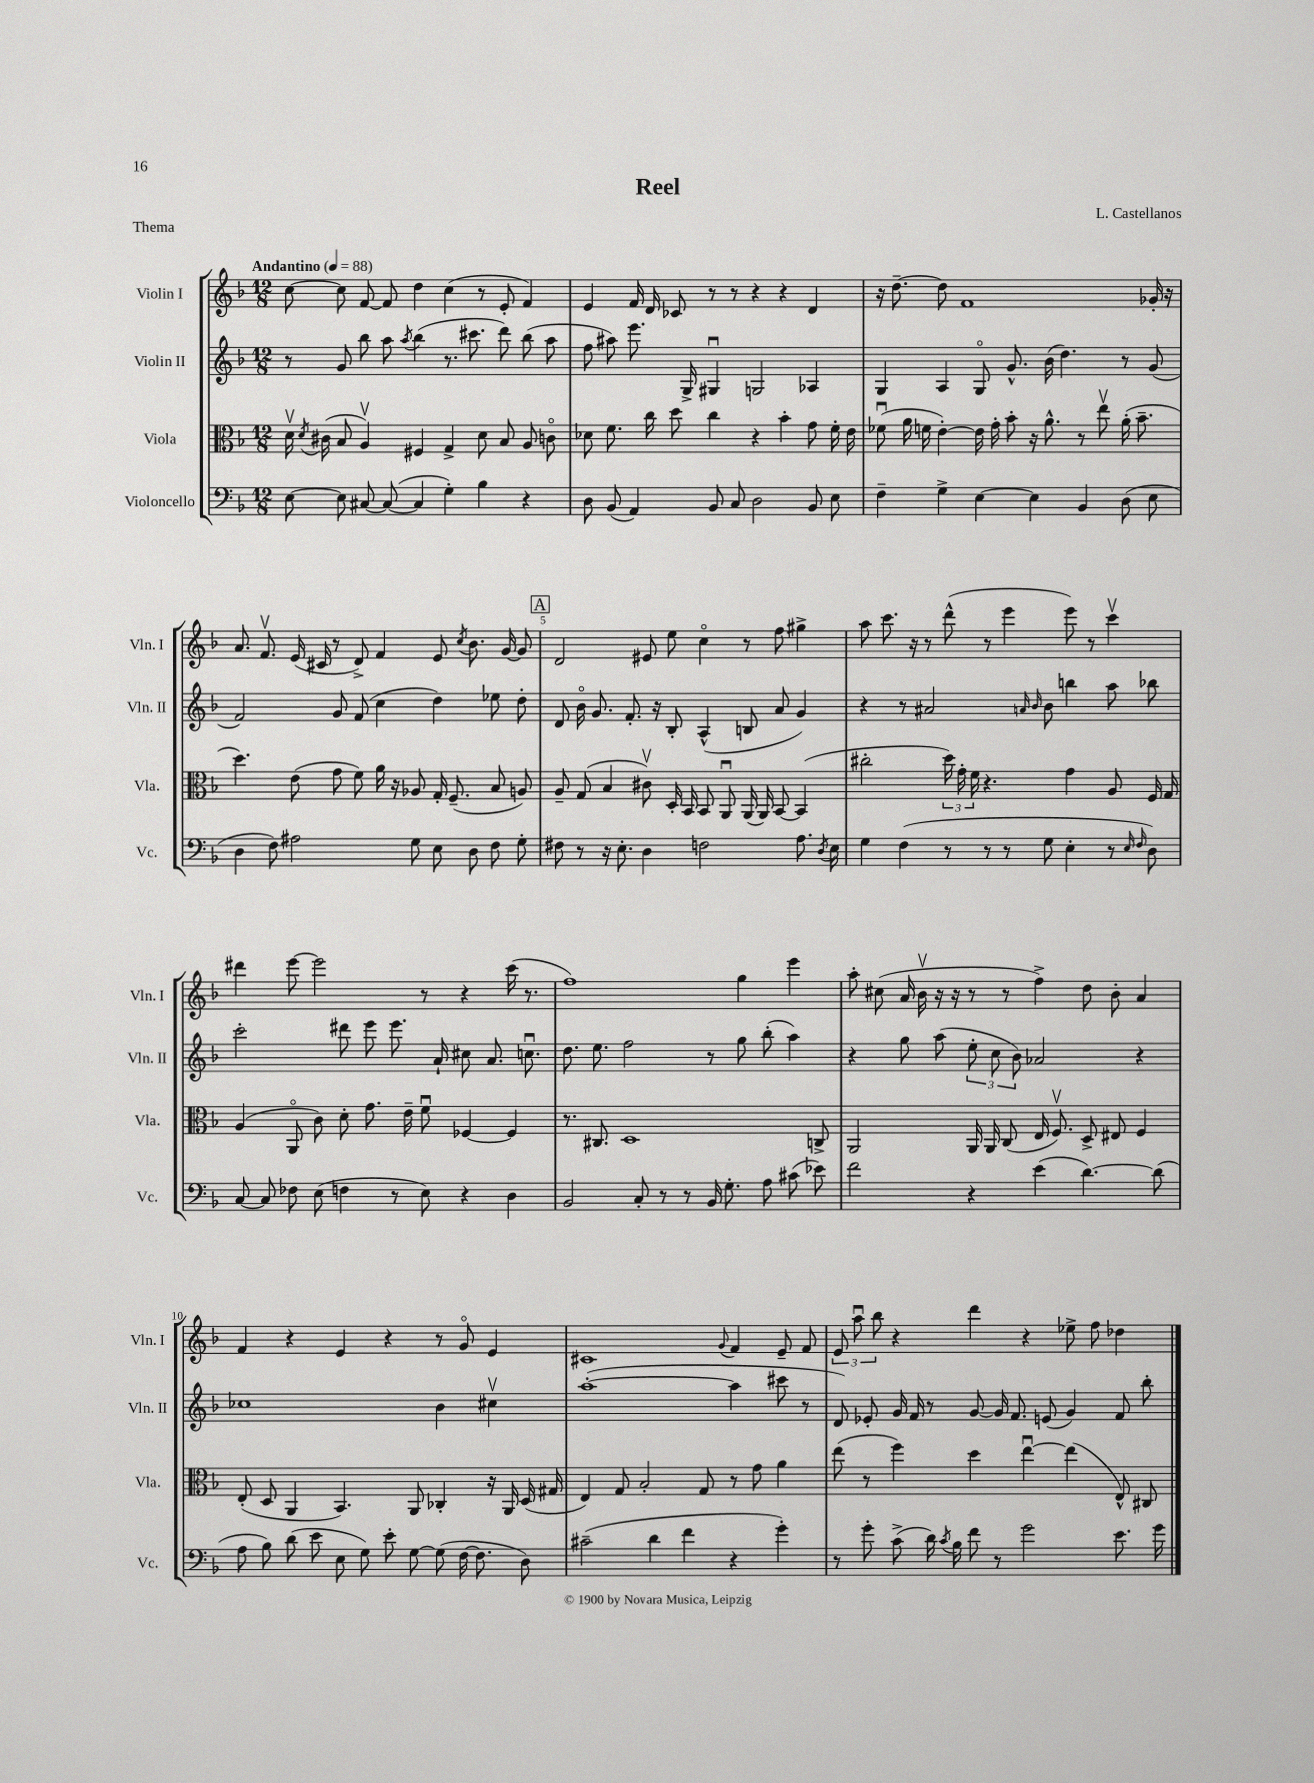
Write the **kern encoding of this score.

**kern	**kern	**kern	**kern
*part4	*part3	*part2	*part1
*staff4	*staff3	*staff2	*staff1
*I"Violoncello	*I"Viola	*I"Violin II	*I"Violin I
*I'Vc.	*I'Vla.	*I'Vln. II	*I'Vln. I
*clefF4	*clefC3	*clefG2	*clefG2
*k[b-]	*k[b-]	*k[b-]	*k[b-]
*M12/8	*M12/8	*M12/8	*M12/8
*MM88	*MM88	*MM88	*MM88
=1	=1	=1	=1
!	!	!	!LO:TX:a:B:t=Andantino
[8E\	16dv\	8r	[8cc\
.	8qd/	.	.
.	(16c#X\	.	.
8E\]	8B-/	8g/	8cc\]
[8C#X/	4Av/)	8bb-\	[8f/
(8C#/_	.	8aa\	8f/]
.	.	8qaa/	.
4C#/]	4F#X/	(4bb-\	4dd\
4G'\)	4G^/	8.r	(4cc\
.	.	8.ccc#X\	.
4B-\	8d\	.	8r
.	8B-/	8ddd\)	8e'/
4r	8A/	(8bb-\	4f/)
.	8cn\	8aa\	.
=2	=2	=2	=2
8D\	8d-X\	8ff\	4e/
(8BB-/	8.f\	8aa#X\)	.
4AA/)	.	8.eee\	16f/
.	16cc\	.	16d/
.	8dd\	.	8c-X/
.	.	16G^/	.
8BB-/	4cc\	4G#Xu/	8r
8C/	.	.	8r
2D\	4r	2Gn/	4r
.	4b-'\	.	4r
8BB-/	8g\	4A-X/	4d/
8E\	16f'\	.	.
.	16e\	.	.
=3	=3	=3	=3
4F~\	(8f-Xu\	4G/	16r
.	.	.	[8.dd~\
.	16a\	.	.
.	16fn\	.	.
4G^\	[4e'\)	4A/	8dd\]
.	.	.	1f
[4E\	16e\]	8G/	.
.	16g'\	.	.
.	8b-'\	8.g^^/	.
4E\]	16r	.	.
.	8.a^^\	(16b-\	.
.	.	4.dd\)	.
4BB-/	8r	.	.
.	8eev\	.	.
(8D\	(16a'\	8r	.
.	8.b-~\	.	.
8E\	.	(8g/	16g-X'/
.	.	.	16r
!!LO:LB:g=z
=4	=4	=4	=4
4D\	4.dd\)	2f/)	8.a/
.	.	.	8.fv/
8F\)	.	.	.
2A#X\	(8e\	.	(16e/
.	.	.	16c#X/
.	8g\	8g/	8r
.	8f\)	(8f/	8d^/)
.	16a\	4cc\	4f/
.	16r	.	.
8G\	8A-X/	.	.
8E\	16G'/	4dd\)	8e/
.	(8.F~/	.	.
.	.	.	8qcc/
8D\	.	.	8.b-\
8F\	8B-/	8ee-X\	.
.	.	.	[16g/
8G'\	8An/)	8dd'\	8g/]
!!LO:REH:place=s1:t=A
=5	=5	=5	=5
8F#X\	8A~/	8d/	2d/
8r	(8G/	16b-\	.
.	.	8.g/	.
16r	4B-/	.	.
8.E'\	.	.	.
.	.	8.f'/	.
4D\	8c#Xv\)	.	8e#X/
.	.	16r	.
.	16D'/	8B-'/	8ee\
.	16BB-/	.	.
2Fn\	8BB-/	(4A^^/	4cc\
.	8AAu/	.	.
.	(16AA/	8Bn/	8r
.	16AA/)	.	.
.	[8BB-/	8a/	8ff\
8.A\	(4BB-/]	4g/)	4gg#X^\
8qD/	.	.	.
16E\	.	.	.
=6	=6	=6	=6
4G\	2cc#X'\	4r	8aa\
.	.	.	8.ccc\
(4F\	.	8r	.
.	.	.	16r
.	.	2a#X/	8r
8r	24dd\)	.	(8ddd^^\
.	24g'\	.	.
.	24f\	.	.
8r	4.r	.	8r
8r	.	.	4eee\
.	.	16qqan/	.
.	.	16qqb-/	.
8G\	.	8b-\	.
4E'\	4g\	4bbn\	8eee\)
.	.	.	8r
8r	8A/	8aa\	4cccv\
16qqE/	.	.	.
16qqF/	.	.	.
8D\)	16F/	8bb-X\	.
.	16G/	.	.
!!LO:LB:g=z
=7	=7	=7	=7
[8C/	(4A/	2ccc'\	4ddd#X\
8C/]	.	.	.
8F-X\	8AA/	.	[8eee\
(8E\	8c\)	.	2eee\]
4Fn\	8d'\	8ddd#X\	.
.	8.g\	8eee\	.
8r	.	8.eee\	.
.	16e~\	.	.
8E\)	8fu\	.	8r
.	.	16a`/	.
4r	[4F-X/	8cc#X\	4r
.	.	8.a/	.
4D\	4F-/]	.	(16ccc\
.	.	8.ccnu\	8.r
=8	=8	=8	=8
2BB-/	8.r	8.dd\	1ff)
.	8.C#X/	8.ee\	.
.	1D	2ff\	.
8C'/	.	.	.
8r	.	.	.
8r	.	.	.
16BB-/	.	8r	.
8.G'\	.	.	.
.	.	8gg\	4gg\
8A\	.	(8bb-'\	.
(8c#X\	.	4aa\)	4eee\
8e-X\)	8Cn^/	.	.
=9	=9	=9	=9
2f\	2AA/	4r	8aa'\
.	.	.	(8cc#X\
.	.	8gg\	16a/
.	.	.	16b-v\
.	.	(8aa\	16r
.	.	.	16r
4r	16AA/	12ee'\	8r
.	16AA/	.	.
.	.	12cc\	.
.	(8C/	.	8r
.	.	12b-\)	.
(4e\	16E/	2a-X/	4ff^\)
.	8.Fv/)	.	.
[4.d\)	8D^/	.	8dd\
.	8E#X/	.	8b-'\
.	4F/	4r	4a/
(8d\]	.	.	.
!!LO:LB:g=z
=10	=10	=10	=10
8A\	(8E'/	1cc-X	4f/
8B-\)	8D/	.	.
(8d\	4AA/	.	4r
8e\	.	.	.
8E\	4.BB-/)	.	4e/
8G\)	.	.	.
8e'\	.	.	4r
[8G\	8AA/	.	.
(8G\]	4C-X'/	4b-\	8r
[16F\	.	.	8g/
8.F\]	.	.	.
.	16r	4cc#Xv\	4e/
.	16AA/	.	.
8D\)	(16D/	.	.
.	16G#X/	.	.
=11	=11	=11	=11
(2c#X~\	4E/)	([1aa'	1c#X
.	8G/	.	.
.	2B-'/	.	.
4d\	.	.	.
4f\	.	.	.
.	8G/	.	.
.	.	.	8qqg/
4r	8r	4aa\]	4f/
.	8g\	.	.
4g'\)	4a\	8ccc#X\	8e~/
.	.	8r	8f/
=12	=12	=12	=12
8r	(8ee\	8d/)	12e/
.	.	.	12aau\
8g'\	8r	8e-X'/	.
.	.	.	12bb-\
(8c^\	4ff\)	16g/	4r
.	.	16f/	.
16d\)	.	8r	.
8qc/	.	.	.
16B-\	.	.	.
8f\	4dd\	[8g/	4ddd\
8r	.	16g/]	.
.	.	8.f/	.
2g\	[4eeu\	.	4r
.	.	(8en/	.
.	(4ee\]	4g/)	8ee-X^\
.	.	.	8ff\
8.e\	8E^^/)	8f/	4dd-X\
.	8C#X/	8bb-'\	.
16g\	.	.	.
==	==	==	==
*-	*-	*-	*-
